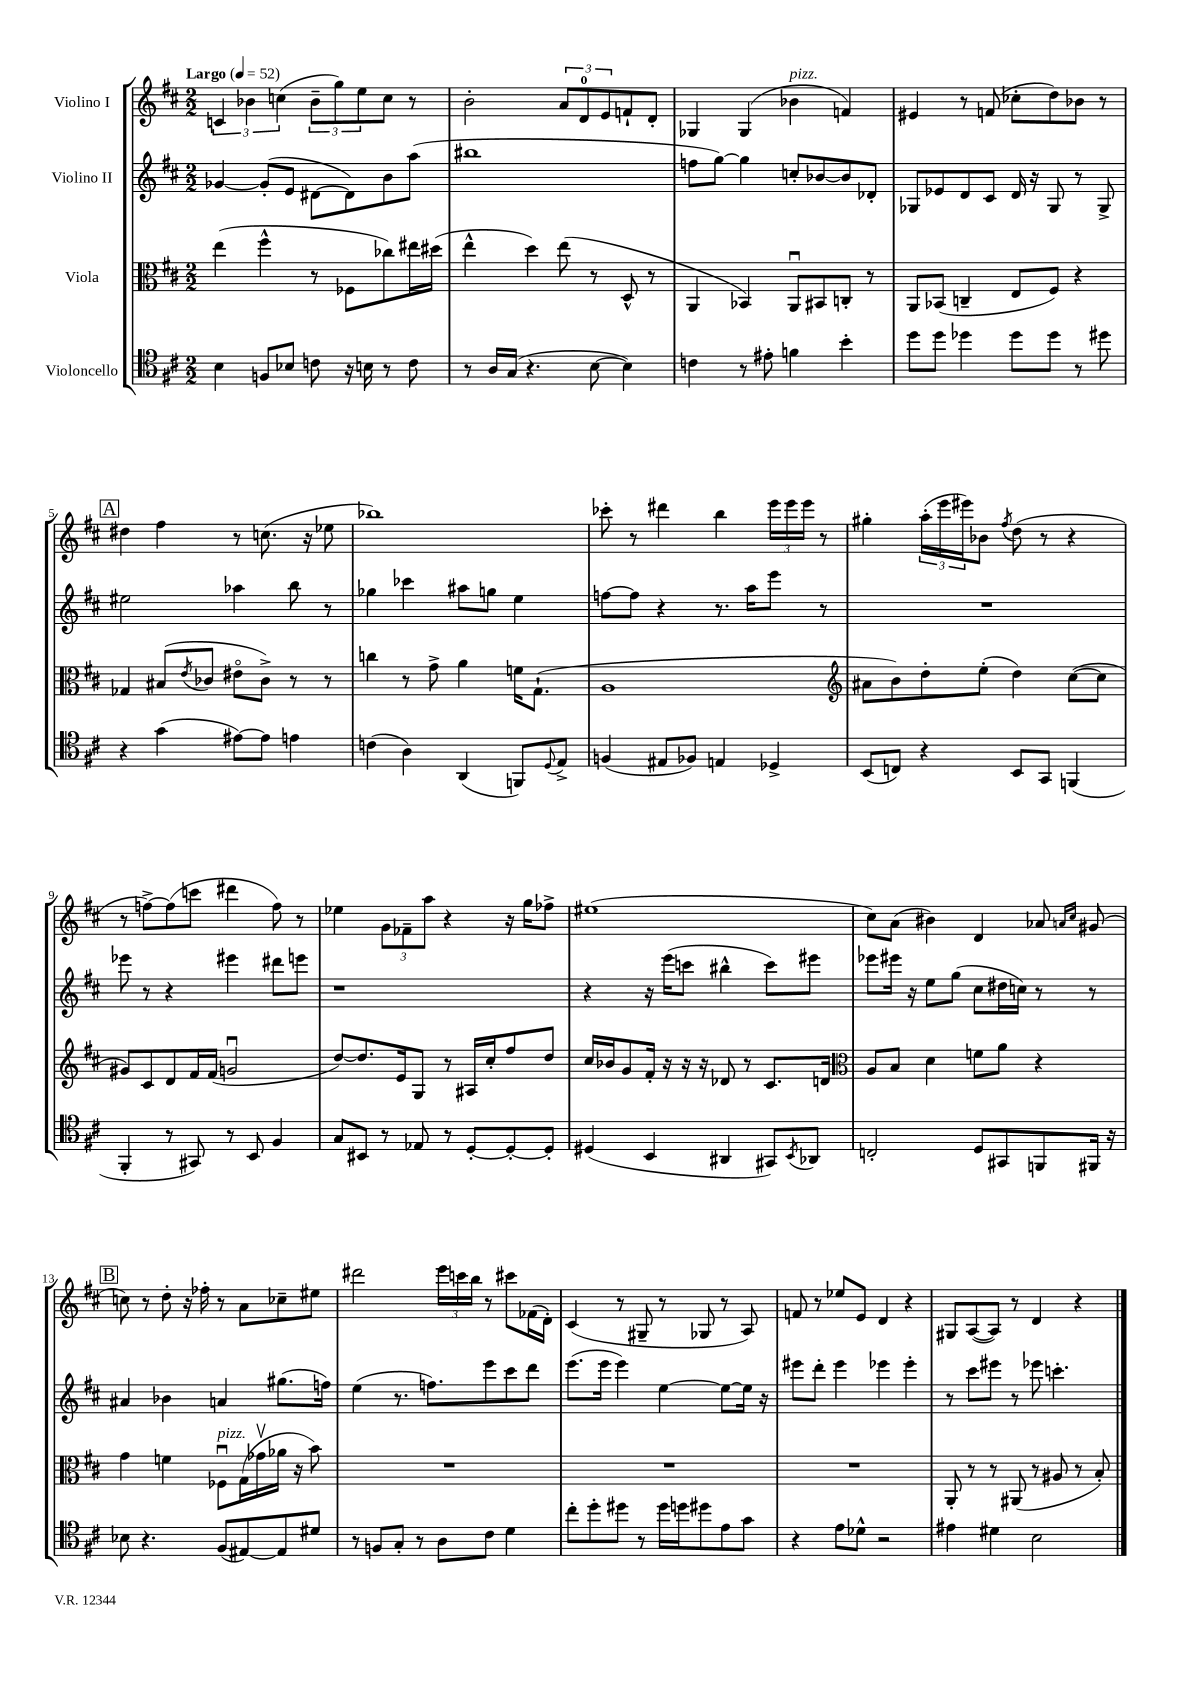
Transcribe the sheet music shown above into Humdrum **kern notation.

**kern	**kern	**kern	**kern
*staff4	*staff3	*staff2	*staff1
*clefC4	*clefC3	*clefG2	*clefG2
*k[f#c#]	*k[f#c#]	*k[f#c#]	*k[f#c#]
*M2/2	*M2/2	*M2/2	*M2/2
*MM52	*MM52	*MM52	*MM52
4B	(4ee	[4g-	6c
.	.	.	6b-
8F	4ff#^^	(8g-']	.
.	.	.	(6cc
8B-	.	8e	.
8c	8r	[8d#	12b-~
.	.	.	12gg)
16r	8F-	8d#])	.
.	.	.	12ee
16B	.	.	.
8r	8cc-)	8b	8cc
8c	16ee#	(8aa	8r
.	(16dd#	.	.
=	=	=	=
8r	4ee^^	1bb#	2b'
16A	.	.	.
(16G	.	.	.
4.r	4dd)	.	.
.	(8ee	.	12a
.	.	.	12d
[8B	8r	.	.
.	.	.	12e
4B])	8D^^	.	8f`
.	8r	.	8d'
=	=	=	=
4c	4AA	8ff	4G-
.	.	[8gg)	.
8r	4BB-)	4gg]	(4G-
8e#'	.	.	.
4f	8AAu	8cc'	4b-
.	8BB#	[8b-	.
4b'	8C'	8b-]	4f)
.	8r	8d-'	.
=	=	=	=
8dd	8AA	8G-	4e#
8dd	(8BB-	8e-	.
4dd-	4C~	8d	8r
.	.	8c#	(8f
8dd-	8E	16d	8cc-'
.	.	16r	.
8dd-	8F#)	8G-	8dd)
8r	4r	8r	8b-
8dd#	.	8G-^	8r
=	=	=	=
4r	4G-	2ee#	4dd#
(4g	(8B#	.	4ff#
.	8qe	.	.
.	8c-	.	.
[8e#)	8e#o	4aa-	8r
8e#]	8c-^)	.	(8.cc
4e	8r	8bb	.
.	.	.	16r
.	8r	8r	8ee-
=	=	=	=
(4c	4cc	4gg-	1bb-)
4A)	8r	4ccc-	.
.	8g^	.	.
(4AA	4a	8aa#	.
.	.	8gg	.
8FF)	16f	4ee	.
.	(8.G`	.	.
8qqD	.	.	.
8E^	.	.	.
=	=	=	=
(4F	1A	[8ff	8ccc-'
.	.	8ff]	8r
8E#	.	4r	4ddd#
8F-)	.	.	.
4E	.	8.r	4bb
.	.	16aa	.
4D-^	.	8eee	24eee
.	.	.	24eee
.	.	.	24eee
.	.	8r	8r
=	=	=	=
*	*clefG2	*	*
(8BB	8a#	1r	4gg#'
8C)	8b)	.	.
4r	8dd'	.	(24aa'
.	.	.	24eee
.	.	.	24eee#)
.	(8ee'	.	8b-
.	.	.	8qff#
8BB	4dd)	.	(8dd
8GG	.	.	8r
(4FF	([8cc#	.	4r
.	8cc#]	.	.
=	=	=	=
4FF#'	8g#)	8eee-	8r
.	8c#	8r	[8ff^)
8r	8d	4r	(8ff]
8GG#)	16f#	.	8ccc
.	(16f#	.	.
8r	2gu	4eee#	4ddd#
8BB	.	.	.
4F#	.	8ddd#	8ff)
.	.	8eee	8r
=	=	=	=
8G	[8dd)	1r	4ee-
8BB#	8.dd]	.	.
8r	.	.	12g
.	16e	.	.
.	.	.	12f-~
8E-	8G	.	.
.	.	.	12aa
8r	8r	.	4r
[8D'	16A#	.	.
.	16cc#'	.	.
8D'_	8ff#	.	16r
.	.	.	16gg
8D']	8dd	.	8ff-^
=	=	=	=
(4D#	16cc#	4r	(1ee#
.	16b-	.	.
.	8g	.	.
4BB	16f#'	16r	.
.	16r	(16eee	.
.	16r	8ccc	.
.	16r	.	.
4AA#	8d-	4bb#^^	.
.	8r	.	.
8GG#)	8.c#	8ccc)	.
8qBB	.	.	.
8AA-	.	8eee#	.
.	16d	.	.
=	=	=	=
*	*clefC3	*	*
2C'	8A	8eee-	8cc#)
.	8B	16eee#	(8a
.	.	16r	.
.	4d	8ee	4b#)
.	.	(8gg	.
8D	8f	8cc#	4d
8GG#	8a	16dd#	.
.	.	16cc)	.
8FF	4r	8r	8a-
.	.	.	16qqa
.	.	.	16qqcc#
16FF#	.	8r	(8g#
16r	.	.	.
=	=	=	=
8B-	4g	4a#	8cc)
4.r	.	.	8r
.	4f	4b-	8dd'
.	.	.	16r
.	.	.	16ff-'
(8F#	8F-u	4a	8r
[8E#)	(16G	.	8a
.	16g-v	.	.
8E#]	16a-	(8.gg#	8cc-~
.	16r	.	.
8d#	8b)	.	8ee#
.	.	16ff)	.
=	=	=	=
8r	1r	(4ee	2ddd#
8F	.	.	.
8G'	.	8.r	.
8r	.	.	.
.	.	8.ff)	.
8A	.	.	24eee
.	.	.	24ccc
.	.	.	24bb
8c#	.	8eee	8r
4d	.	8ccc#	8ccc#
.	.	8ddd	(16f-
.	.	.	16d')
=	=	=	=
8cc#'	1r	(8.eee	(4c#
8dd'	.	.	.
.	.	16eee	.
8dd#	.	4eee)	8r
8r	.	.	8G#~
16dd#	.	[4ee	8r
16dd	.	.	.
8dd#	.	.	8G-
8e	.	8ee_	8r
8g	.	16ee]	8A)
.	.	16r	.
=	=	=	=
4r	1r	8eee#	8f
.	.	8ddd'	8r
8e	.	4eee#	8ee-
8d-^^	.	.	8e
2r	.	4eee-	4d
.	.	4eee-'	4r
=	=	=	=
4e#	8AA'	8r	8G#
.	8r	8ccc#	([8A
4d#	8r	8eee#	8A])
.	(8AA#	8r	8r
2B	8r	8eee-	4d
.	8A#	4.ccc'	.
.	8r	.	4r
.	8B')	.	.
==	==	==	==
*-	*-	*-	*-
